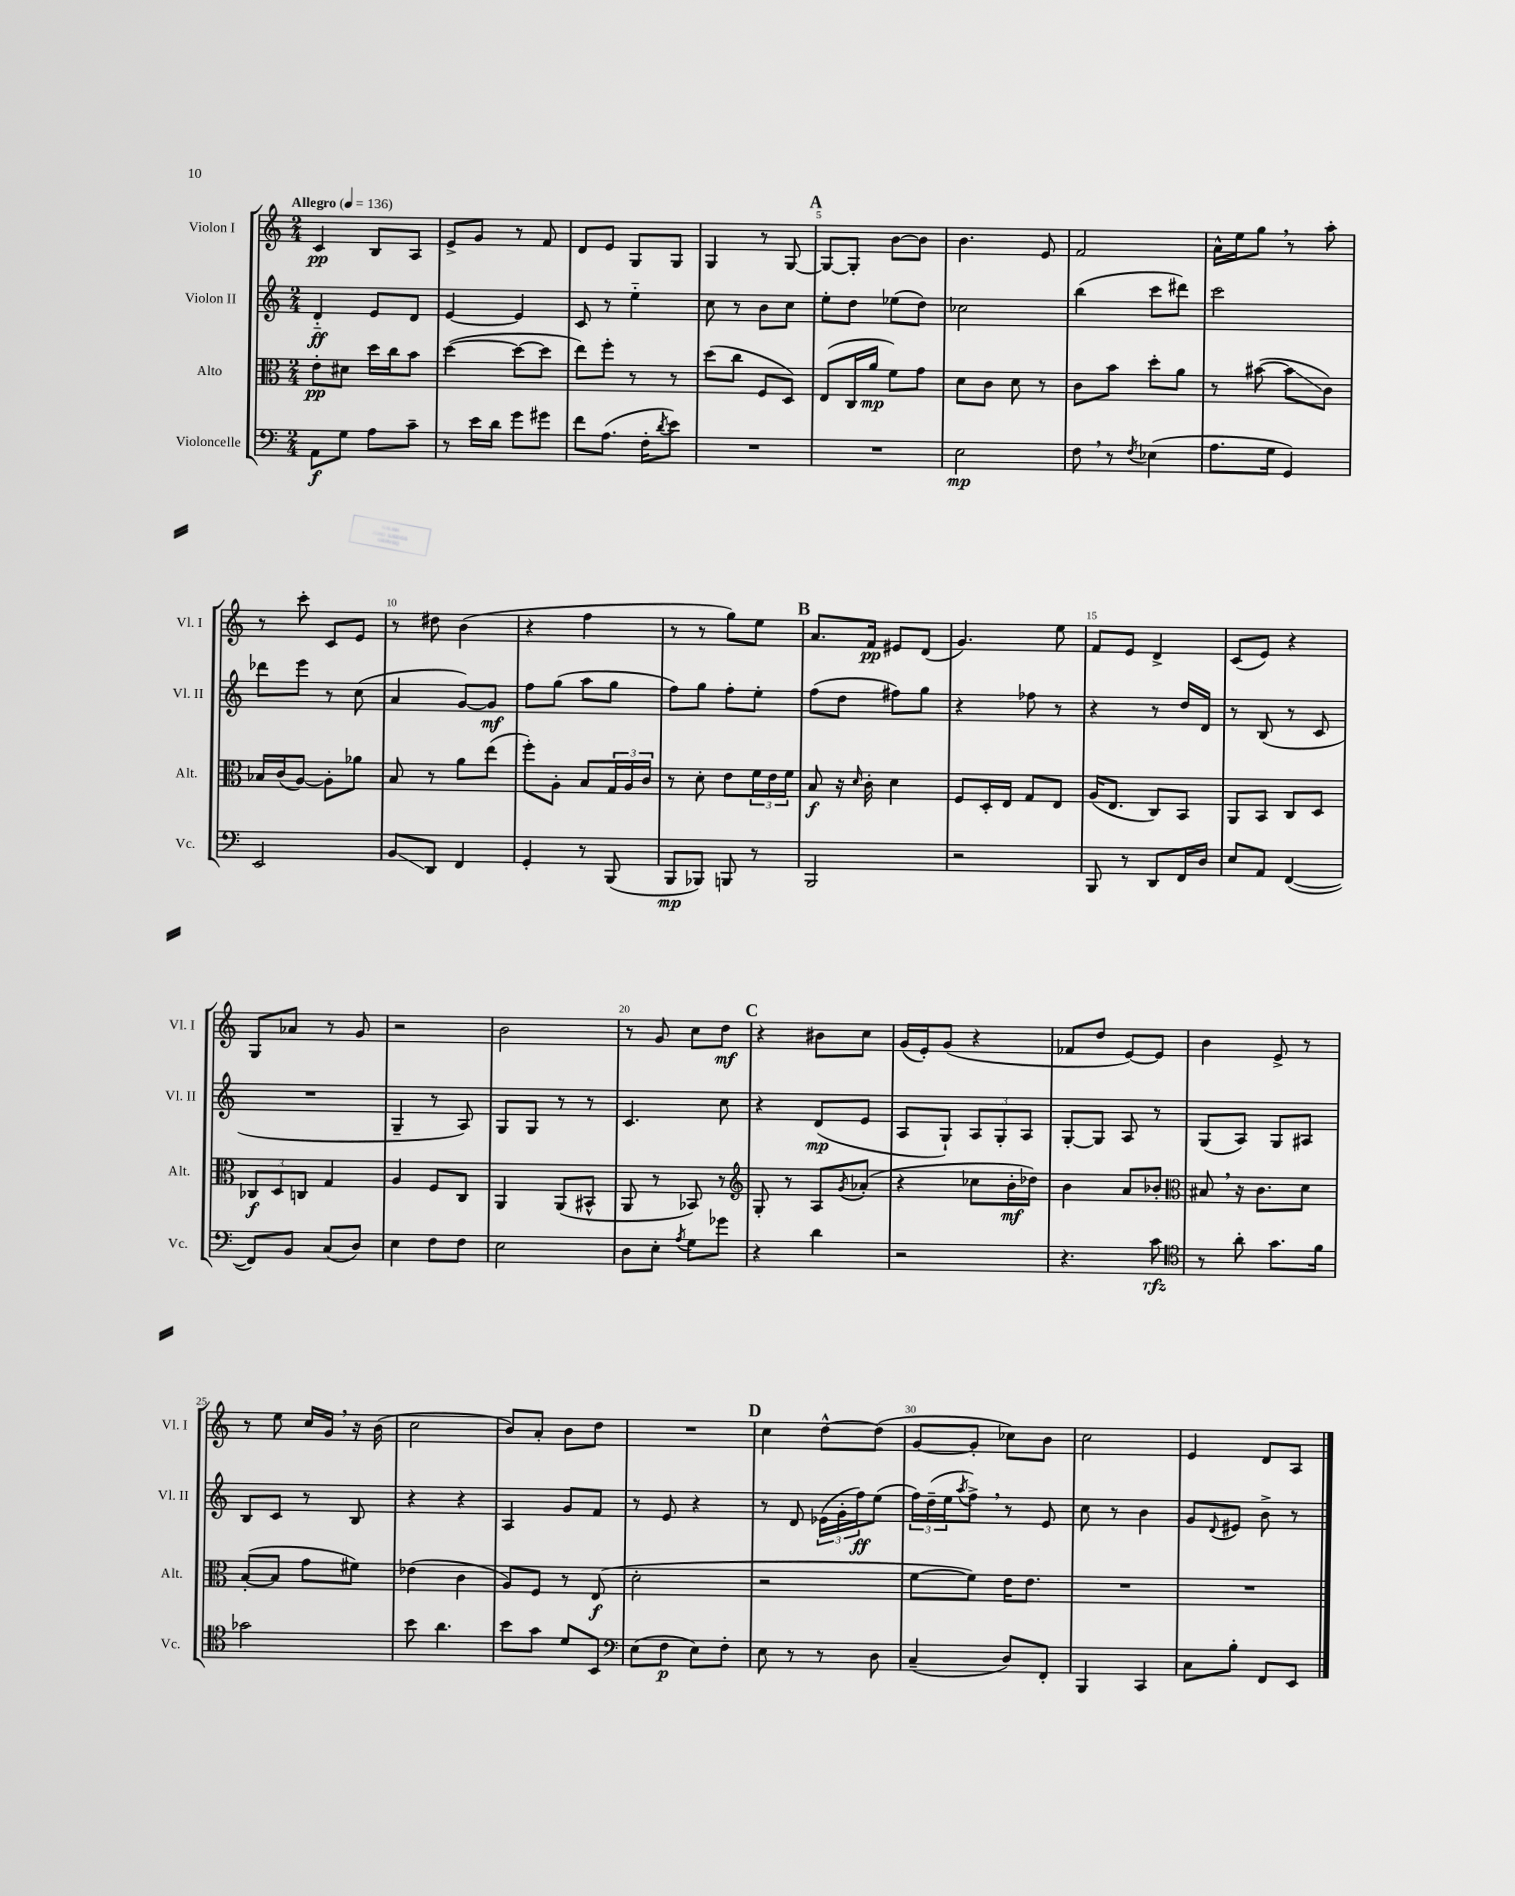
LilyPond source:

<<
\new StaffGroup <<
\new Staff = "s0" \with { instrumentName = "Violon I" shortInstrumentName = "Vl. I" } {
    \clef treble \key c \major \numericTimeSignature \time 2/4 \tempo "Allegro" 4 = 136
    c'4\pp b8 a8 |
    e'8-> g'8 r8 f'8 |
    d'8 e'8 g8 g8 |
    g4 r8 g8~ |
    \mark \markup { \bold "A" } g8~ g8-. b'8~ b'8 |
    b'4. e'8 |
    f'2 |
    a'16-^ e''16 g''8 \breathe r8 a''8-. |
    r8 c'''8-. c'8 e'8 |
    r8 dis''8 b'4( |
    r4 f''4 |
    r8 r8 g''8) e''8 |
    \mark \markup { \bold "B" } a'8. f'16\pp eis'8 d'8( |
    g'4.) e''8 |
    f'8 e'8 d'4-> |
    c'8( e'8) r4 |
    g8 aes'8 r8 g'8 |
    r2 |
    b'2 |
    r8 g'8 c''8 d''8\mf |
    \mark \markup { \bold "C" } r4 bis'8 c''8 |
    g'16( e'16-.) g'8( r4 |
    fes'8 d''8 e'8~) e'8 |
    b'4 e'8-> r8 |
    r8 e''8 c''16 g'16 \breathe r16 b'16( |
    c''2 |
    b'8) a'8-. b'8 d''8 |
    R2 |
    \mark \markup { \bold "D" } c''4 d''8~-^ d''8( |
    g'8~ g'8-. ces''8) b'8 |
    c''2 |
    e'4 d'8 a8 \bar "|." |
}
\new Staff = "s1" \with { instrumentName = "Violon II" shortInstrumentName = "Vl. II" } {
    \clef treble \key c \major \numericTimeSignature \time 2/4
    d'4-_\ff e'8 d'8 |
    e'4~ e'4 |
    c'8 r8 e''4-_ |
    c''8 r8 b'8 c''8 |
    \mark \markup { \bold "A" } e''8-. d''8 ees''8( d''8) |
    ces''2 |
    b''4( c'''8 dis'''8) |
    c'''2 |
    des'''8 e'''8 r8 c''8( |
    a'4 g'8~) g'8\mf |
    f''8 g''8( a''8 g''8 |
    f''8) g''8 f''8-. e''8-. |
    \mark \markup { \bold "B" } f''8( d''8 fis''8) g''8 |
    r4 fes''8 r8 |
    r4 r8 d''16 d'16 |
    r8 b8( r8 c'8 |
    R2 |
    g4-- r8 a8) |
    g8 g8 r8 r8 |
    c'4. c''8 |
    \mark \markup { \bold "C" } r4 d'8\mp( e'8 |
    a8 g8-!) \tuplet 3/2 { a8 g8-. a8 } |
    g8~-. g8 a8 r8 |
    g8( a8) g8 ais8 |
    b8 c'8 r8 b8 |
    r4 r4 |
    a4 g'8 f'8 |
    r8 e'8 r4 |
    \mark \markup { \bold "D" } r8 d'8 \tuplet 3/2 { ees'16( g'16-. f''16\ff) } e''8( |
    \tuplet 3/2 { f''16) d''16--( e''16 } \acciaccatura { a''8 } f''8->) \breathe r8 e'8 |
    c''8 r8 b'4 |
    g'8 \appoggiatura { d'8 } eis'8 b'8-> r8 \bar "|." |
}
\new Staff = "s2" \with { instrumentName = "Alto" shortInstrumentName = "Alt." } {
    \clef alto \key c \major \numericTimeSignature \time 2/4
    e'8-.\pp dis'8 d''16 c''16 b'8 |
    d''4~( d''8~ d''8 |
    e''8) f''8-. r8 r8 |
    d''8( c''8 f8 d8) |
    \mark \markup { \bold "A" } e8( c16 a'16\mp f'8) g'8 |
    d'8 c'8 d'8 r8 |
    c'8 b'8 d''8-. a'8 |
    r8 bis'8~( bis'8\glissando c'8) |
    bes16 c'16( a8~) a8-. aes'8 |
    b8 r8 a'8 e''8( |
    f''8-.) a8-. b8 \tuplet 3/2 { g16 a16 c'16 } |
    r8 d'8-. e'8 \tuplet 3/2 { f'16 e'16 f'16 } |
    \mark \markup { \bold "B" } b8\f r16 \grace { d'16 } c'16-. d'4 |
    f8 d16-. e16 g8 e8 |
    a16( e8. c8) b,8 |
    a,8 b,8 c8 d8 |
    \tuplet 3/2 { ces8\f d8 c8 } g4 |
    a4 f8 c8 |
    a,4 a,8( bis,8-^ |
    a,8 r8 bes,8) r8 |
    \mark \markup { \bold "C" } \clef treble g8-. r8 a8 \acciaccatura { g'8 } aes'8-.( |
    r4 ces''8 b'16-.\mf des''16) |
    b'4 a'8 bes'8-. |
    \clef alto bis8 \breathe r16 c'8. d'8 |
    b8~-.( b8 g'8 fis'8) |
    ees'4( c'4 |
    a8) f8 r8 e8\f( |
    d'2-. |
    \mark \markup { \bold "D" } r2 |
    f'8~ f'8) e'16 e'8. |
    R2 |
    R2 \bar "|." |
}
\new Staff = "s3" \with { instrumentName = "Violoncelle" shortInstrumentName = "Vc." } {
    \clef bass \key c \major \numericTimeSignature \time 2/4
    a,8\f g8 a8 c'8-- |
    r8 e'16 d'16 g'8 gis'8 |
    f'8 a8.( f16-. \acciaccatura { d'8 } e'8) |
    R2 |
    \mark \markup { \bold "A" } R2 |
    e2\mp |
    f8 \breathe r8 \acciaccatura { f8 } ees4( |
    a8. g16 g,4) |
    e,2 |
    b,8\glissando d,8 f,4 |
    g,4-. r8 b,,8( |
    b,,8\mp bes,,8) b,,8 r8 |
    \mark \markup { \bold "B" } b,,2 |
    r2 |
    b,,8 r8 d,8 f,16 d16 |
    e8 a,8 f,4~( |
    f,8) b,8 c8( d8) |
    e4 f8 f8 |
    e2 |
    d8 e8-. \acciaccatura { a8 } g8 ges'8 |
    \mark \markup { \bold "C" } r4 d'4 |
    r2 |
    r4. c'8\rfz |
    \clef tenor r8 a'8-. g'8. f'16 |
    ges'2 |
    b'8 a'4. |
    b'8 g'8 d'8 b,8 |
    \clef bass e8( f8\p e8) f8-. |
    \mark \markup { \bold "D" } e8 r8 r8 d8 |
    c4--( d8) f,8-. |
    b,,4 c,4 |
    c8 b8-. f,8 e,8 \bar "|." |
}
>>
>>
\layout { \context { \Score \override BarNumber.break-visibility = ##(#f #t #t) barNumberVisibility = #(every-nth-bar-number-visible 5) } }
